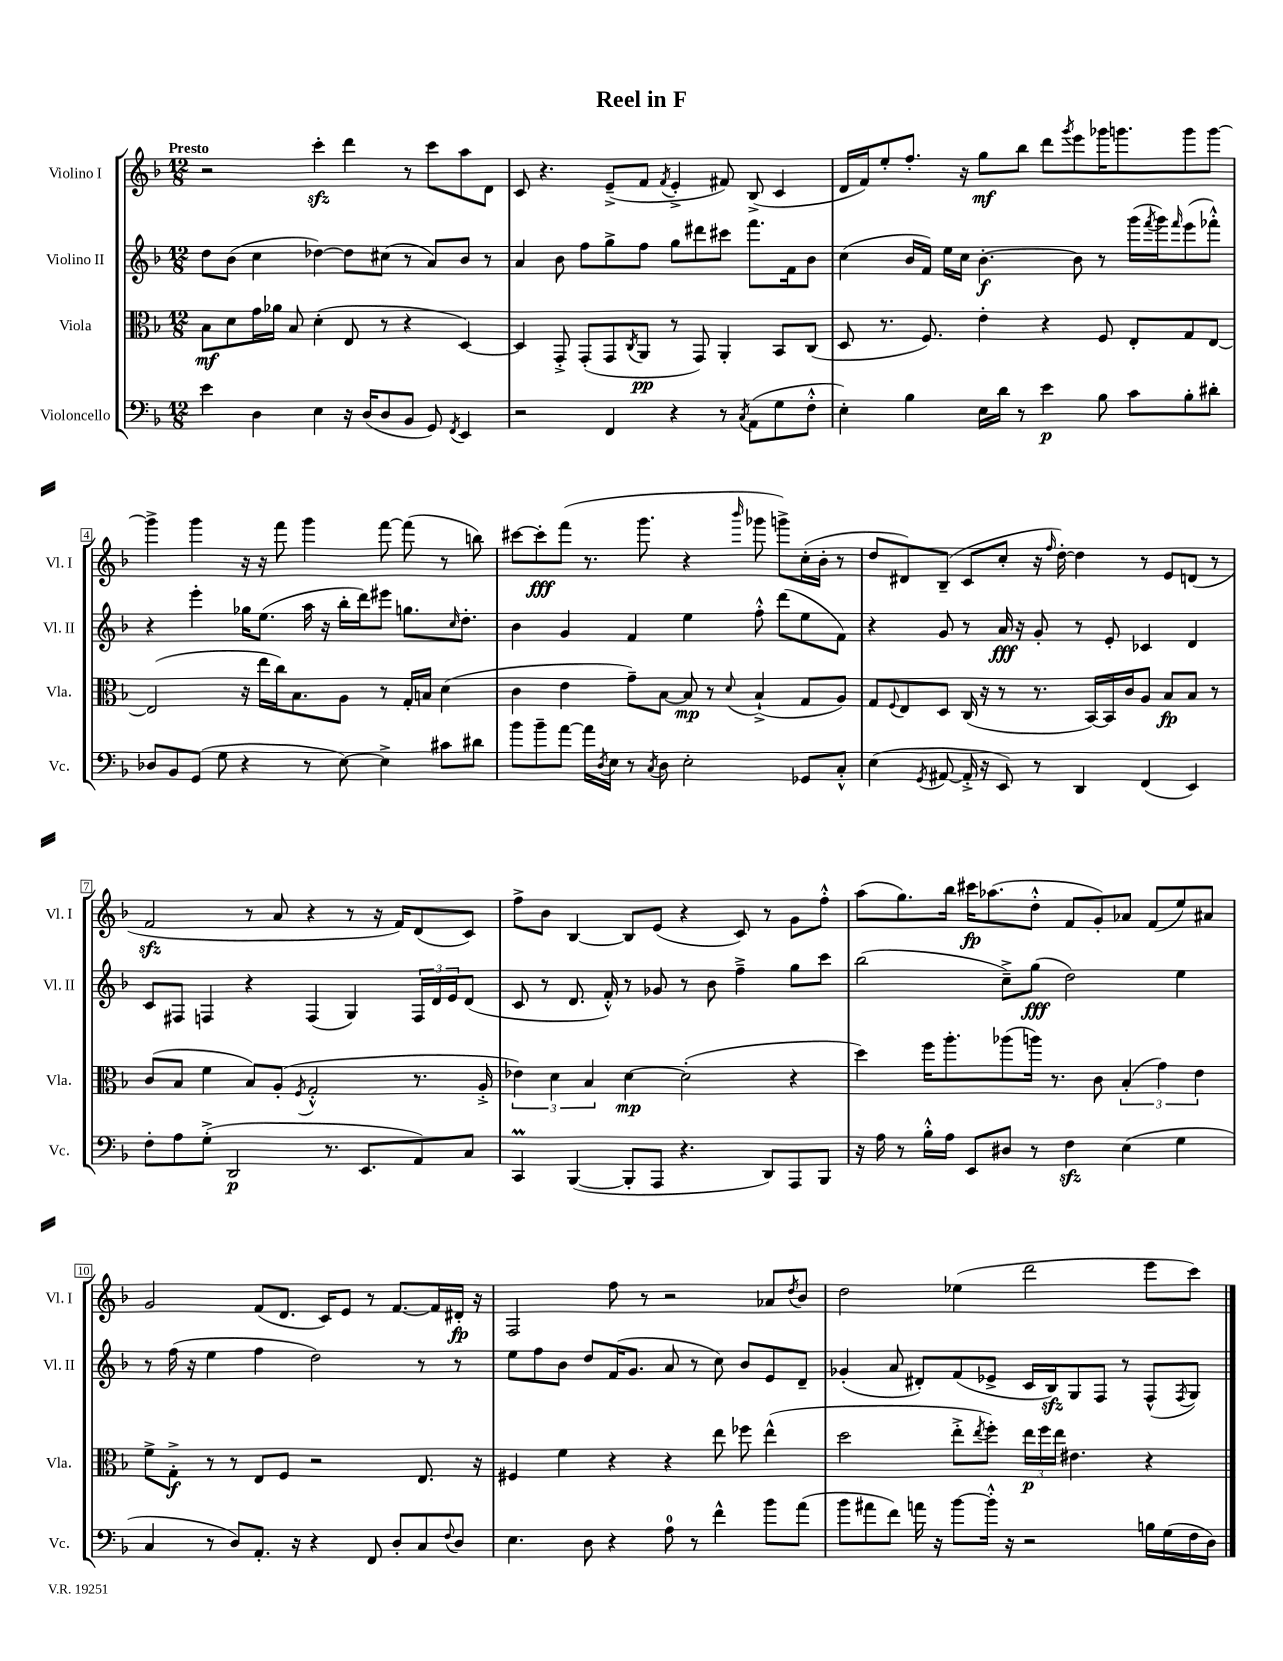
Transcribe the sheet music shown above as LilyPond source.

\header { title = "Reel in F" }
<<
\new StaffGroup <<
\new Staff = "s0" \with { instrumentName = "Violino I" shortInstrumentName = "Vl. I" } {
    \clef treble \key f \major \numericTimeSignature \time 12/8 \tempo "Presto"
    r2 c'''4-.\sfz d'''4 r8 c'''8 a''8 d'8 |
    c'8 r4. e'8--->( f'8 \acciaccatura { f'8 } e'4-.-> fis'8) bes8->( c'4 |
    d'16 f'16) e''8-. f''8.-. r16 g''8\mf bes''8 d'''8 \acciaccatura { g'''8 } e'''8 ges'''16 g'''8. g'''8 g'''8~ |
    g'''4-> g'''4 r16 r16 f'''8 g'''4 f'''8~ f'''8( r8 b''8) |
    cis'''8~ cis'''8-.\fff f'''8( r8. g'''8. r4 \grace { bes'''16 } ges'''8 g'''8->) c''16-.( bes'16-. r8 |
    d''8 dis'8) bes8--( c'8 c''8-. r16 \grace { f''16 } d''16~-.) d''4 r8 e'8 d'8( r8 |
    f'2\sfz r8 a'8 r4 r8 r16 f'16) d'8( c'8) |
    f''8-> bes'8 bes4~ bes8 e'8( r4 c'8) r8 g'8 f''8-.-^ |
    a''8( g''8.) bes''16 cis'''16\fp aes''8.( d''8-.-^ f'8 g'8-.) aes'8 f'8( e''8) ais'8 |
    g'2 f'8( d'8. c'16) e'8 r8 f'8.~ f'16 dis'16-.\fp r16 |
    f2 f''8 r8 r2 aes'8 \acciaccatura { d''8 } bes'8 |
    d''2 ees''4( d'''2 e'''8 c'''8) \bar "|." |
}
\new Staff = "s1" \with { instrumentName = "Violino II" shortInstrumentName = "Vl. II" } {
    \clef treble \key f \major \numericTimeSignature \time 12/8
    d''8 bes'8( c''4 des''4~) des''8 cis''8( r8 a'8) bes'8 r8 |
    a'4 bes'8 f''8 g''8-> f''8 g''8 dis'''8 cis'''8 f'''8. f'16 bes'8 |
    c''4( bes'16 f'16) e''16 c''16 bes'4.~-.\f bes'8 r8 g'''16( \acciaccatura { f'''8 } g'''16) \grace { f'''16 } e'''8( fes'''8-.-^) |
    r4 e'''4-. ges''16 e''8.( a''16 r16 bes''16-. d'''16) eis'''8 g''8. \grace { c''16 } d''8.-. |
    bes'4 g'4 f'4 e''4 f''8-.-^ d'''8( e''8 f'8) |
    r4 g'8 r8 a'16\fff r16 g'8-. r8 e'8-. ces'4 d'4 |
    c'8 fis8 f4 r4 f4( g4) \tuplet 3/2 { f16 d'16 e'16 } d'8( |
    c'8 r8 d'8. f'16-.-^) r8 ges'8 r8 bes'8 f''4---> g''8 c'''8 |
    bes''2( c''8--->) g''8\fff( d''2) e''4 |
    r8 f''16( r16 e''4 f''4 d''2) r8 r8 |
    e''8 f''8 bes'8 d''8 f'16( g'8. a'8 r8 c''8) bes'8 e'8 d'8-- |
    ges'4-.( a'8 dis'8-.) f'8( ees'8-> c'16 bes16\sfz) g8 f8 r8 f8-^( \acciaccatura { f8 } g8) \bar "|." |
}
\new Staff = "s2" \with { instrumentName = "Viola" shortInstrumentName = "Vla." } {
    \clef alto \key f \major \numericTimeSignature \time 12/8
    bes8\mf d'8 g'16 aes'16 bes8 d'4-.( e8 r8 r4 d4~) |
    d4 g,8-.-> g,8-.( g,8 \acciaccatura { c8 } a,8\pp r8 g,8) a,4-. bes,8 c8( |
    d8 r8. f8.) e'4-. r4 f8 e8-. g8 e8~ |
    e2( r16 e''16 c''16) bes8. a8 r8 g16-. b16 d'4( |
    c'4 e'4 g'8--) bes8~ bes8\mp r8 \appoggiatura { d'8 } bes4-!->( g8 a8) |
    g8 \appoggiatura { f8 } e8 d8 c16( r16 r8 r8. bes,16~) bes,16 c'16 a8 bes8\fp bes8 r8 |
    c'8( bes8 f'4 bes8) a8-.( \acciaccatura { f8 } g2-.-^ r8. a16-.-> |
    \tuplet 3/2 { ees'4) d'4 bes4 } d'4~\mp d'2-.( r4 |
    d''4) f''16 a''8.-. aes''8( a''16) r8. c'8 \tuplet 3/2 { bes4-.( g'4) e'4 } |
    f'8-> g8-.->\f r8 r8 e8 f8 r2 e8. r16 |
    fis4 f'4 r4 r4 e''8 fes''8 e''4-^( |
    d''2 e''8-.-> \acciaccatura { e''8 } f''8-.) \tuplet 3/2 { e''16\p f''16 e''16 } eis'4. r4 \bar "|." |
}
\new Staff = "s3" \with { instrumentName = "Violoncello" shortInstrumentName = "Vc." } {
    \clef bass \key f \major \numericTimeSignature \time 12/8
    e'4 d4 e4 r16 d16( d8 bes,8 g,8) \acciaccatura { f,8 } e,4 |
    r2 f,4 r4 r8 \acciaccatura { c8 } a,8( g8 f8-.-^ |
    e4-.) bes4 e16 d'16 r8 e'4\p bes8 c'8 bes8-. dis'8-. |
    des8 bes,8 g,8( g8 r4 r8 e8~) e4-> cis'8 dis'8 |
    bes'8 bes'8-- a'8~ a'16 \acciaccatura { d8 } e16 r8 \acciaccatura { c8 } d8 e2-. ges,8 c8-.-^ |
    e4( \acciaccatura { g,8 } ais,8~ ais,16-.-> r16 e,8) r8 d,4 f,4( e,4) |
    f8-. a8 g8-.->( d,2\p r8. e,8. a,8) c8 |
    c,4\prall bes,,4~( bes,,8-. a,,8 r4. d,8) a,,8 bes,,8 |
    r16 a16 r8 bes16-.-^ a16 e,8 dis8 r8 f4\sfz e4( g4 |
    c4 r8 d8) a,8.-. r16 r4 f,8 d8-. c8 \appoggiatura { f8 } d8 |
    e4. d8 r4 a8-0 r8 f'4-^ bes'8 a'8( |
    bes'8 ais'8 f'8) a'16 r16 bes'8~ bes'16-.-^ r16 r2 b16 g16( f16 d16) \bar "|." |
}
>>
>>
\layout { \context { \Score \override BarNumber.stencil = #(make-stencil-boxer 0.1 0.3 ly:text-interface::print) } }
